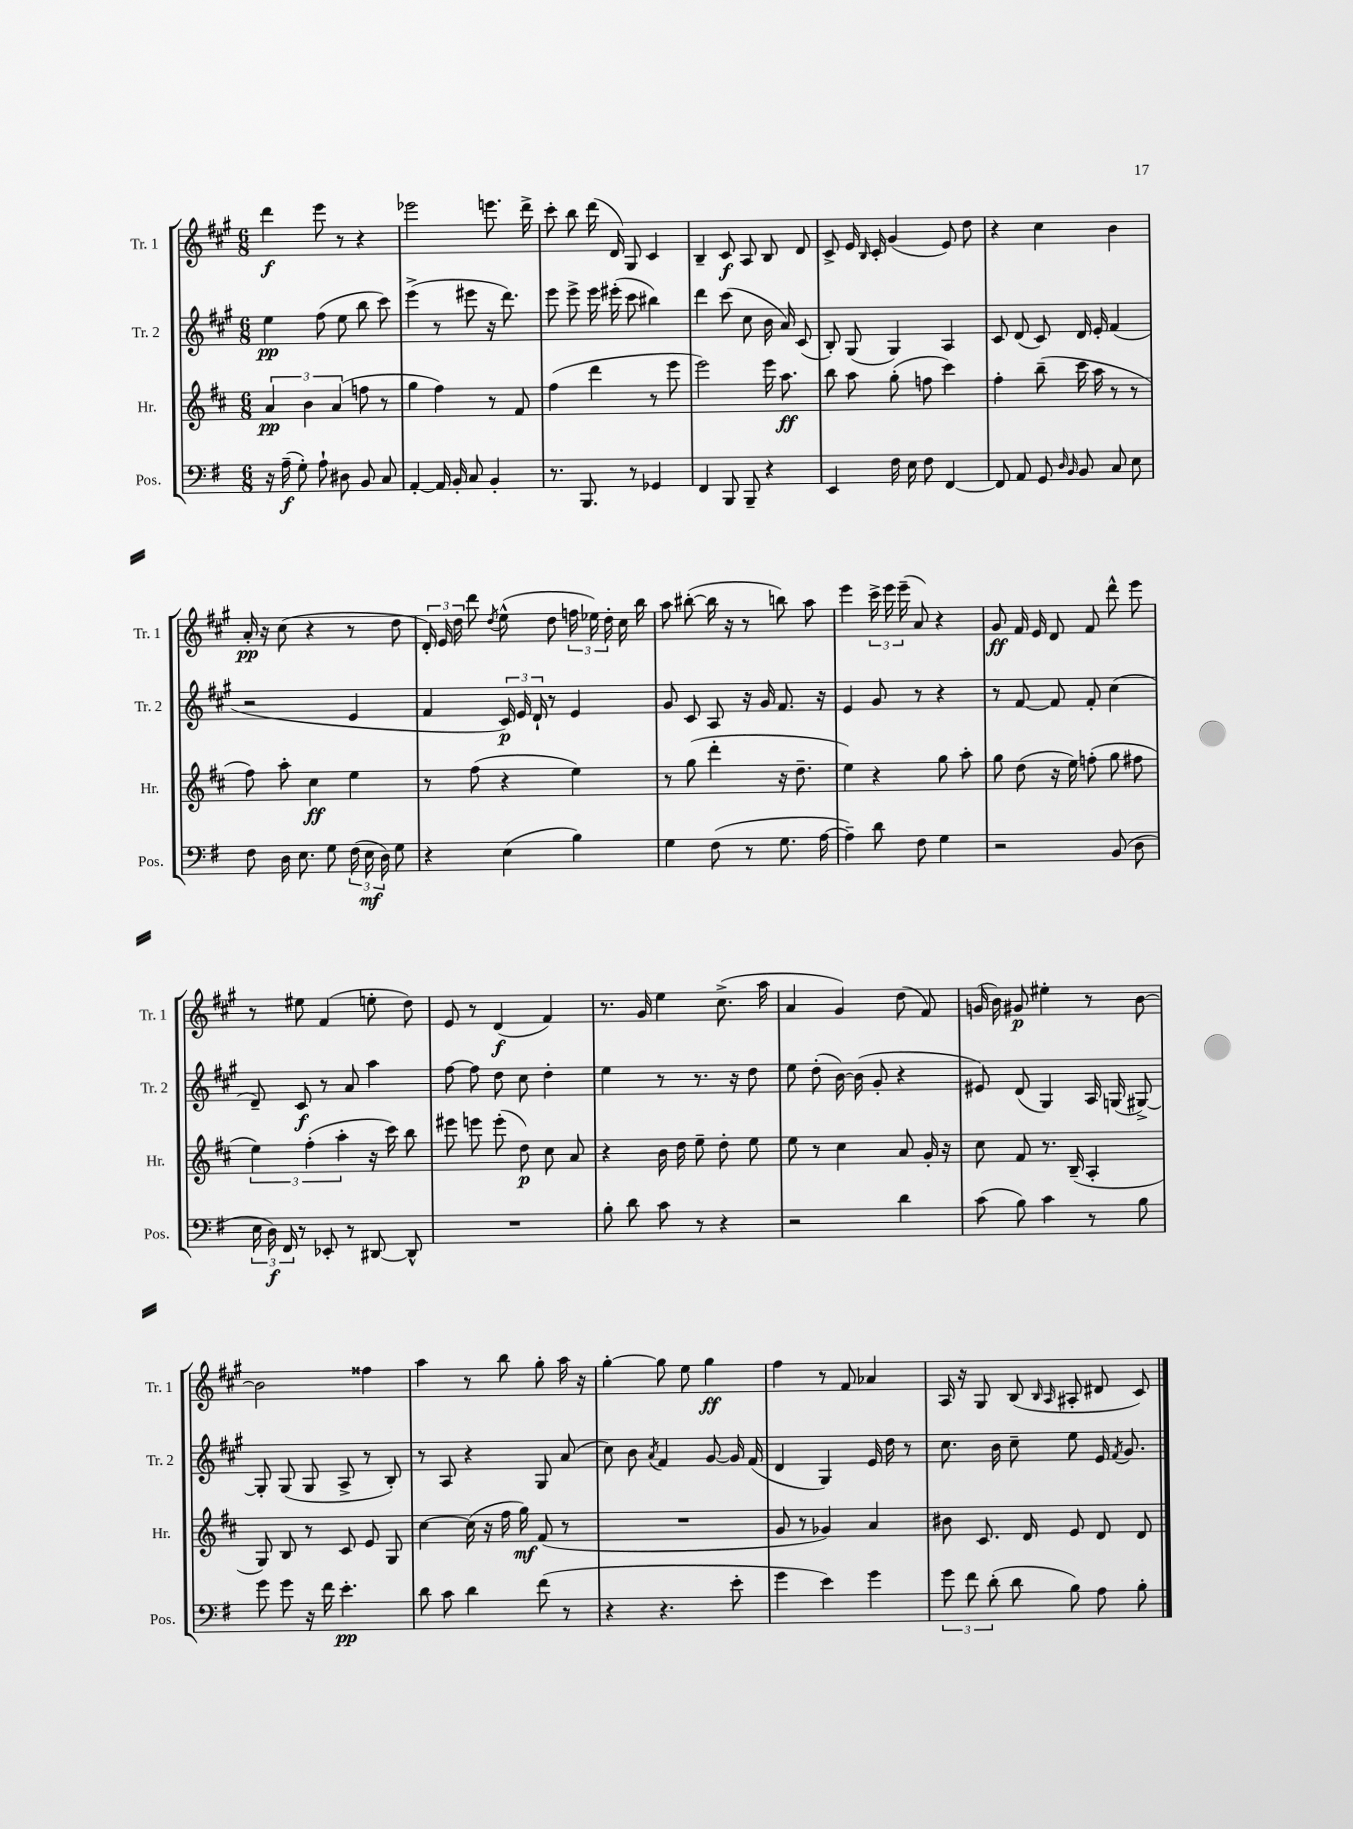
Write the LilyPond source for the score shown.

<<
\new StaffGroup <<
\new Staff = "s0" \with { instrumentName = "Tr. 1" shortInstrumentName = "Tr. 1" } {
    \clef treble \key a \major \numericTimeSignature \time 6/8
    \autoBeamOff d'''4\f e'''8 r8 r4 |
    ees'''2 e'''8. d'''16-> |
    cis'''8-. b''8 d'''16( d'16) gis8 cis'4 |
    b4-- cis'8\f a8 b8 d'8 |
    cis'8-> e'16 \grace { b16 } cis'16-. gis'4( e'8) d''8 |
    r4 cis''4 b'4 |
    a'16-.\pp r16 cis''8( r4 r8 d''8 |
    \tuplet 3/2 { d'16-.) e'16 d''16 } d'''8 \acciaccatura { d''8 } e''8-^( d''8 \tuplet 3/2 { f''16 ees''16) d''16-. } cis''16 b''16 |
    a''8 bis''8~-.( bis''16 r16 r8 b''8) a''8 |
    e'''4 \tuplet 3/2 { cis'''16-> e'''16 e'''16--( } a'8) r4 |
    gis'8\ff fis'16 e'16 d'8 fis'8 d'''8-^ e'''8 |
    r8 eis''8 fis'4( e''8-. d''8) |
    e'8 r8 d'4\f( fis'4) |
    r8. gis'16 e''4 cis''8.->( a''16 |
    a'4 gis'4) d''8( fis'8) |
    g'16( b'16) gis'8\p eis''4-. r8 b'8~ |
    b'2 fisis''4 |
    a''4 r8 b''8 gis''8-. a''16 r16 |
    gis''4~-. gis''8 e''8 gis''4\ff |
    fis''4 r8 fis'8 aes'4 |
    a16 r16 gis8 b8( \grace { b16 a16 } ais8-. dis'8 cis'8) \bar "|." |
}
\new Staff = "s1" \with { instrumentName = "Tr. 2" shortInstrumentName = "Tr. 2" } {
    \clef treble \key a \major \numericTimeSignature \time 6/8
    \autoBeamOff e''4\pp fis''8( e''8 b''8 cis'''8) |
    e'''4->( r8 eis'''8 r16 d'''8.) |
    e'''8 e'''8-> e'''16 eis'''16-.( cis'''8 bis''4) |
    d'''4 cis'''8( cis''8 b'16 a'16) cis'8( |
    b8-.) gis8( gis4) a4 |
    cis'8 d'8( cis'8) d'16 e'16-. fis'4( |
    r2 e'4 |
    fis'4 \tuplet 3/2 { cis'16\p) e'16 d'16-! } r8 e'4 |
    gis'8 cis'8 a8 r16 gis'16 fis'8. r16 |
    e'4 gis'8 r8 r4 |
    r8 fis'8~ fis'8 fis'8-. cis''4( |
    d'8--) cis'8\f r8 a'8 a''4 |
    fis''8~ fis''8 d''8 cis''8 d''4-. |
    e''4 r8 r8. r16 d''8 |
    e''8 d''8-.( b'16~) b'16( gis'8-. r4 |
    eis'8) d'8( gis4) a16 g16( gis8~->) |
    gis8-. gis8( gis8 a8-> r8 b8-.) |
    r8 a8 r4 gis8 a'8( |
    cis''8) b'8 \acciaccatura { a'8 } fis'4 gis'8~ gis'16 fis'16( |
    d'4 gis4) e'16 d''16 r8 |
    cis''8. b'16 cis''8-- e''8 e'16 \acciaccatura { fis'8 } gis'8. \bar "|." |
}
\new Staff = "s2" \with { instrumentName = "Hr." shortInstrumentName = "Hr." } {
    \clef treble \key d \major \numericTimeSignature \time 6/8
    \autoBeamOff \tuplet 3/2 { a'4\pp b'4 a'4( } f''8 r8 |
    g''4 fis''4) r8 fis'8 |
    fis''4( d'''4 r8 e'''8 |
    e'''2) e'''16 a''8.\ff |
    b''8 a''8 g''8-.( f''8 cis'''4) |
    fis''4-. b''8--( cis'''16 a''16 r8 r8 |
    fis''8) a''8-. cis''4\ff e''4 |
    r8 fis''8( r4 e''4) |
    r8 g''8( d'''4-. r16 d''8.-- |
    e''4) r4 g''8 a''8-. |
    g''8 d''8( r16 e''16) f''8-.( g''8 fis''8 |
    \tuplet 3/2 { e''4) fis''4-.( a''4-. } r16 cis'''16) b''8 |
    eis'''8 e'''8 e'''8-.( d''8\p) cis''8 a'8 |
    r4 b'16 d''16 e''8-- d''8-. e''8 |
    e''8 r8 cis''4 a'8 g'16-. r16 |
    cis''8 fis'8 r8. b16--( a4-. |
    g8) b8 r8 cis'8 e'8 g8 |
    cis''4~ cis''16( r16 fis''16 g''16\mf) fis'8( r8 |
    R2. |
    g'8 r8 ges'4) a'4 |
    bis'8 cis'8. d'16 e'8 d'8 d'8 \bar "|." |
}
\new Staff = "s3" \with { instrumentName = "Pos." shortInstrumentName = "Pos." } {
    \clef bass \key g \major \numericTimeSignature \time 6/8
    \autoBeamOff r16 a16--\f( g8-.) a8-! dis8 b,8 c8 |
    a,4~-. a,16 b,16-. c8 b,4-. |
    r8. b,,8. r8 ges,4 |
    fis,4 b,,8 b,,8-- r4 |
    e,4 fis16 e16 fis8 fis,4~ |
    fis,8 a,8 g,8 \grace { d16 b,16 } b,8 c8 e8 |
    fis8 d16 e8. g8 \tuplet 3/2 { fis16( e16\mf d16) } g8 |
    r4 e4( b4) |
    g4 fis8( r8 g8. a16~ |
    a4--) d'8 fis8 g4 |
    r2 b,8( d8 |
    \tuplet 3/2 { e16 d16\f) fis,16 } r8 ees,8-. r8 dis,8~ dis,8-^ |
    R2. |
    b8-. d'8 c'8 r8 r4 |
    r2 d'4 |
    c'8( b8) c'4 r8 b8 |
    g'8 g'8 r16 fis'16 e'4.-.\pp |
    d'8 c'8 d'4 fis'8( r8 |
    r4 r4. e'8-. |
    g'4 e'4) g'4 |
    \tuplet 3/2 { g'8 fis'8 d'8-.( } d'8 b8) a8 b8-. \bar "|." |
}
>>
>>
\layout { \context { \Score \remove "Bar_number_engraver" } }
